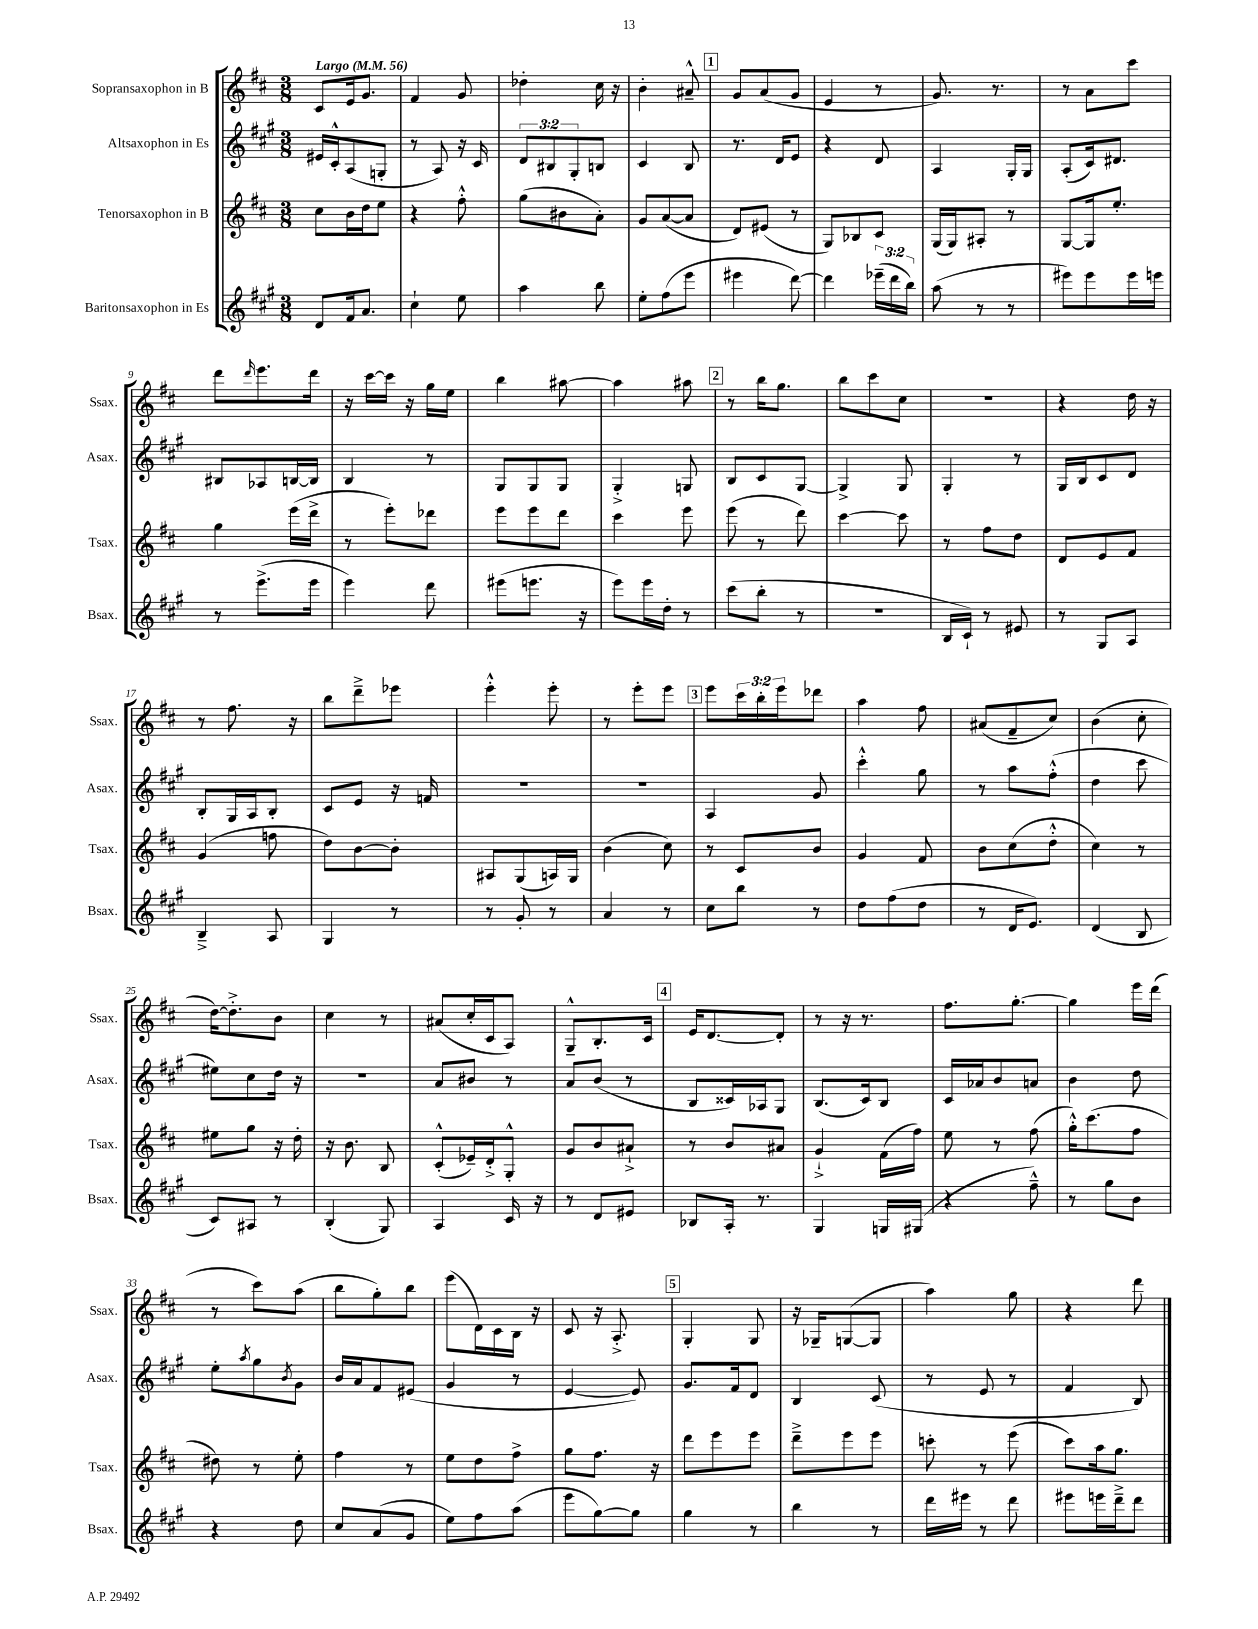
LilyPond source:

<<
\new StaffGroup <<
\new Staff = "s0" \with { instrumentName = "Sopransaxophon in B" shortInstrumentName = "Ssax." } {
    \clef treble \key d \major \numericTimeSignature \time 3/8 \override Staff.TupletNumber.text = #tuplet-number::calc-fraction-text \tempo "Largo" 4 = 56
    cis'8 e'16 g'8. |
    fis'4 g'8 |
    des''4-. cis''16 r16 |
    b'4-. ais'8---^ |
    \mark \markup { \box "1" } g'8 a'8( g'8 |
    e'4 r8 |
    g'8.) r8. |
    r8 a'8 cis'''8 |
    d'''8 \grace { d'''16 } e'''8. d'''16 |
    r16 cis'''16~ cis'''16 r16 g''16 e''16 |
    b''4 ais''8~ |
    ais''4 ais''8 |
    \mark \markup { \box "2" } r8 b''16 g''8. |
    b''8 cis'''8 cis''8 |
    r4. |
    r4 d''16 r16 |
    r8 fis''8. r16 |
    b''8 d'''8---> ees'''8 |
    e'''4-.-^ e'''8-. |
    r8 e'''8-. e'''8 |
    \mark \markup { \box "3" } e'''8 \tuplet 3/2 { cis'''16 b''16-. e'''16 } des'''8 |
    a''4 fis''8 |
    ais'8( fis'8-- cis''8) |
    b'4( cis''8-. |
    d''16~) d''8.-.-> b'8 |
    cis''4 r8 |
    ais'8( cis''16-. cis'16 a8) |
    g8---^ b8.-. cis'16 |
    \mark \markup { \box "4" } e'16 d'8.~ d'8-. |
    r8 r16 r8. |
    fis''8. g''8.~-. |
    g''4 e'''16 d'''16( |
    r8 cis'''8) a''8( |
    b''8 g''8-.) b''8 |
    e'''8( d'16) cis'16 b16 r16 |
    cis'8 r16 a8.-.-> |
    \mark \markup { \box "5" } g4-. g8 |
    r16 ges16-- g8~( g8 |
    a''4) g''8 |
    r4 d'''8 \bar "|." |
}
\new Staff = "s1" \with { instrumentName = "Altsaxophon in Es" shortInstrumentName = "Asax." } {
    \clef treble \key a \major \numericTimeSignature \time 3/8 \override Staff.TupletNumber.text = #tuplet-number::calc-fraction-text
    eis'16 cis'16-.-^ a8( g8-. |
    r8 a8) r16 cis'16 |
    \tuplet 3/2 { d'8 bis8 gis8-. } b8 |
    cis'4 b8 |
    \mark \markup { \box "1" } r8. d'16 e'8 |
    r4 d'8 |
    a4 gis16-. gis16 |
    a8-.( cis'16) dis'8. |
    bis8 aes8 b16~ b16 |
    b4 r8 |
    gis8 gis8 gis8 |
    gis4-.-> g8 |
    \mark \markup { \box "2" } b8 cis'8 gis8~ |
    gis4-> gis8 |
    gis4-. r8 |
    gis16 b16 cis'8 d'8 |
    b8-. gis16 a16 b8-. |
    cis'8 e'8 r16 f'16 |
    R4. |
    R4. |
    \mark \markup { \box "3" } a4 gis'8 |
    cis'''4-.-^ gis''8 |
    r8 a''8 fis''8-.-^( |
    d''4 cis'''8 |
    eis''8) cis''8 d''16 r16 |
    R4. |
    a'8 bis'8 r8 |
    a'8 b'8( r8 |
    \mark \markup { \box "4" } b8 cisis'16) aes16 gis8 |
    b8.( cis'16) b8 |
    cis'16 aes'16 b'8 a'8 |
    b'4 d''8 |
    e''8-. \acciaccatura { a''8 } gis''8 \acciaccatura { b'8 } gis'8 |
    b'16 a'16 fis'8 eis'8( |
    gis'4 r8 |
    e'4~ e'8) |
    \mark \markup { \box "5" } gis'8. fis'16 d'8 |
    b4 cis'8( |
    r8 e'8 r8 |
    fis'4 b8) \bar "|." |
}
\new Staff = "s2" \with { instrumentName = "Tenorsaxophon in B" shortInstrumentName = "Tsax." } {
    \clef treble \key d \major \numericTimeSignature \time 3/8
    cis''8 b'16 d''16 e''8 |
    r4 fis''8-.-^ |
    g''8( bis'8 a'8-.) |
    g'8 a'8~( a'8 |
    \mark \markup { \box "1" } d'8) eis'8( r8 |
    g8) bes8 cis'8 |
    g16( g16) ais8-. r8 |
    g8~ g16 e''8.-. |
    g''4 e'''16( d'''16-> |
    r8 e'''8-.) des'''8 |
    e'''8 e'''8 d'''8 |
    cis'''4 e'''8 |
    \mark \markup { \box "2" } e'''8( r8 d'''8) |
    cis'''4~ cis'''8 |
    r8 fis''8 d''8 |
    d'8 e'8 fis'8 |
    g'4( f''8 |
    d''8) b'8~ b'8-. |
    ais8 g8( a16) g16 |
    b'4( cis''8) |
    \mark \markup { \box "3" } r8 cis'8 b'8 |
    g'4 fis'8 |
    b'8 cis''8( d''8-.-^ |
    cis''4) r8 |
    eis''8 g''8 r16 d''16-. |
    r16 b'8. b8 |
    cis'8-.-^( ees'16--) d'16-.-> g8-.-^ |
    g'8 b'8 ais'8-!-> |
    \mark \markup { \box "4" } r8 b'8 ais'8 |
    g'4-!-> fis'16( fis''16) |
    e''8 r8 fis''8( |
    g''16-.-^) cis'''8.( fis''8 |
    dis''8) r8 e''8-. |
    fis''4 r8 |
    e''8 d''8 fis''8-> |
    g''8 fis''8. r16 |
    \mark \markup { \box "5" } d'''8 e'''8 e'''8 |
    d'''8---> e'''8 e'''8 |
    c'''8-. r8 e'''8( |
    cis'''8) a''16 g''8. \bar "|." |
}
\new Staff = "s3" \with { instrumentName = "Baritonsaxophon in Es" shortInstrumentName = "Bsax." } {
    \clef treble \key a \major \numericTimeSignature \time 3/8 \override Staff.TupletNumber.text = #tuplet-number::calc-fraction-text
    d'8 fis'16 a'8. |
    cis''4-! e''8 |
    a''4 b''8 |
    e''8-. fis''8( e'''8 |
    \mark \markup { \box "1" } eis'''4 d'''8~) |
    d'''4 \tuplet 3/2 { ees'''16--( d'''16 b''16) } |
    a''8( r8 r8 |
    eis'''8) eis'''8 eis'''16 e'''16 |
    r8 e'''8.->( e'''16 |
    e'''4) d'''8 |
    eis'''8( e'''8. r16 |
    e'''8) e'''16 d''16-. r8 |
    \mark \markup { \box "2" } cis'''8( b''8-. r8 |
    R4. |
    b16 cis'16-!) r8 eis'8 |
    r8 gis8 a8 |
    b4---> a8 |
    gis4 r8 |
    r8 gis'8-. r8 |
    a'4 r8 |
    \mark \markup { \box "3" } cis''8 b''8 r8 |
    d''8 fis''8( d''8 |
    r8 d'16 e'8.) |
    d'4( b8 |
    cis'8) ais8 r8 |
    b4-.( gis8) |
    a4 cis'16 r16 |
    r8 d'8 eis'8 |
    \mark \markup { \box "4" } bes8 a16-. r8. |
    gis4 g16 gis16( |
    r4 fis''8---^) |
    r8 gis''8 b'8 |
    r4 d''8 |
    cis''8 a'8( gis'8 |
    e''8) fis''8 a''8( |
    e'''8 gis''8~) gis''8 |
    \mark \markup { \box "5" } gis''4 r8 |
    b''4 r8 |
    d'''16 eis'''16 r8 d'''8 |
    eis'''8 e'''16 d'''16---> d'''8 \bar "|." |
}
>>
>>
